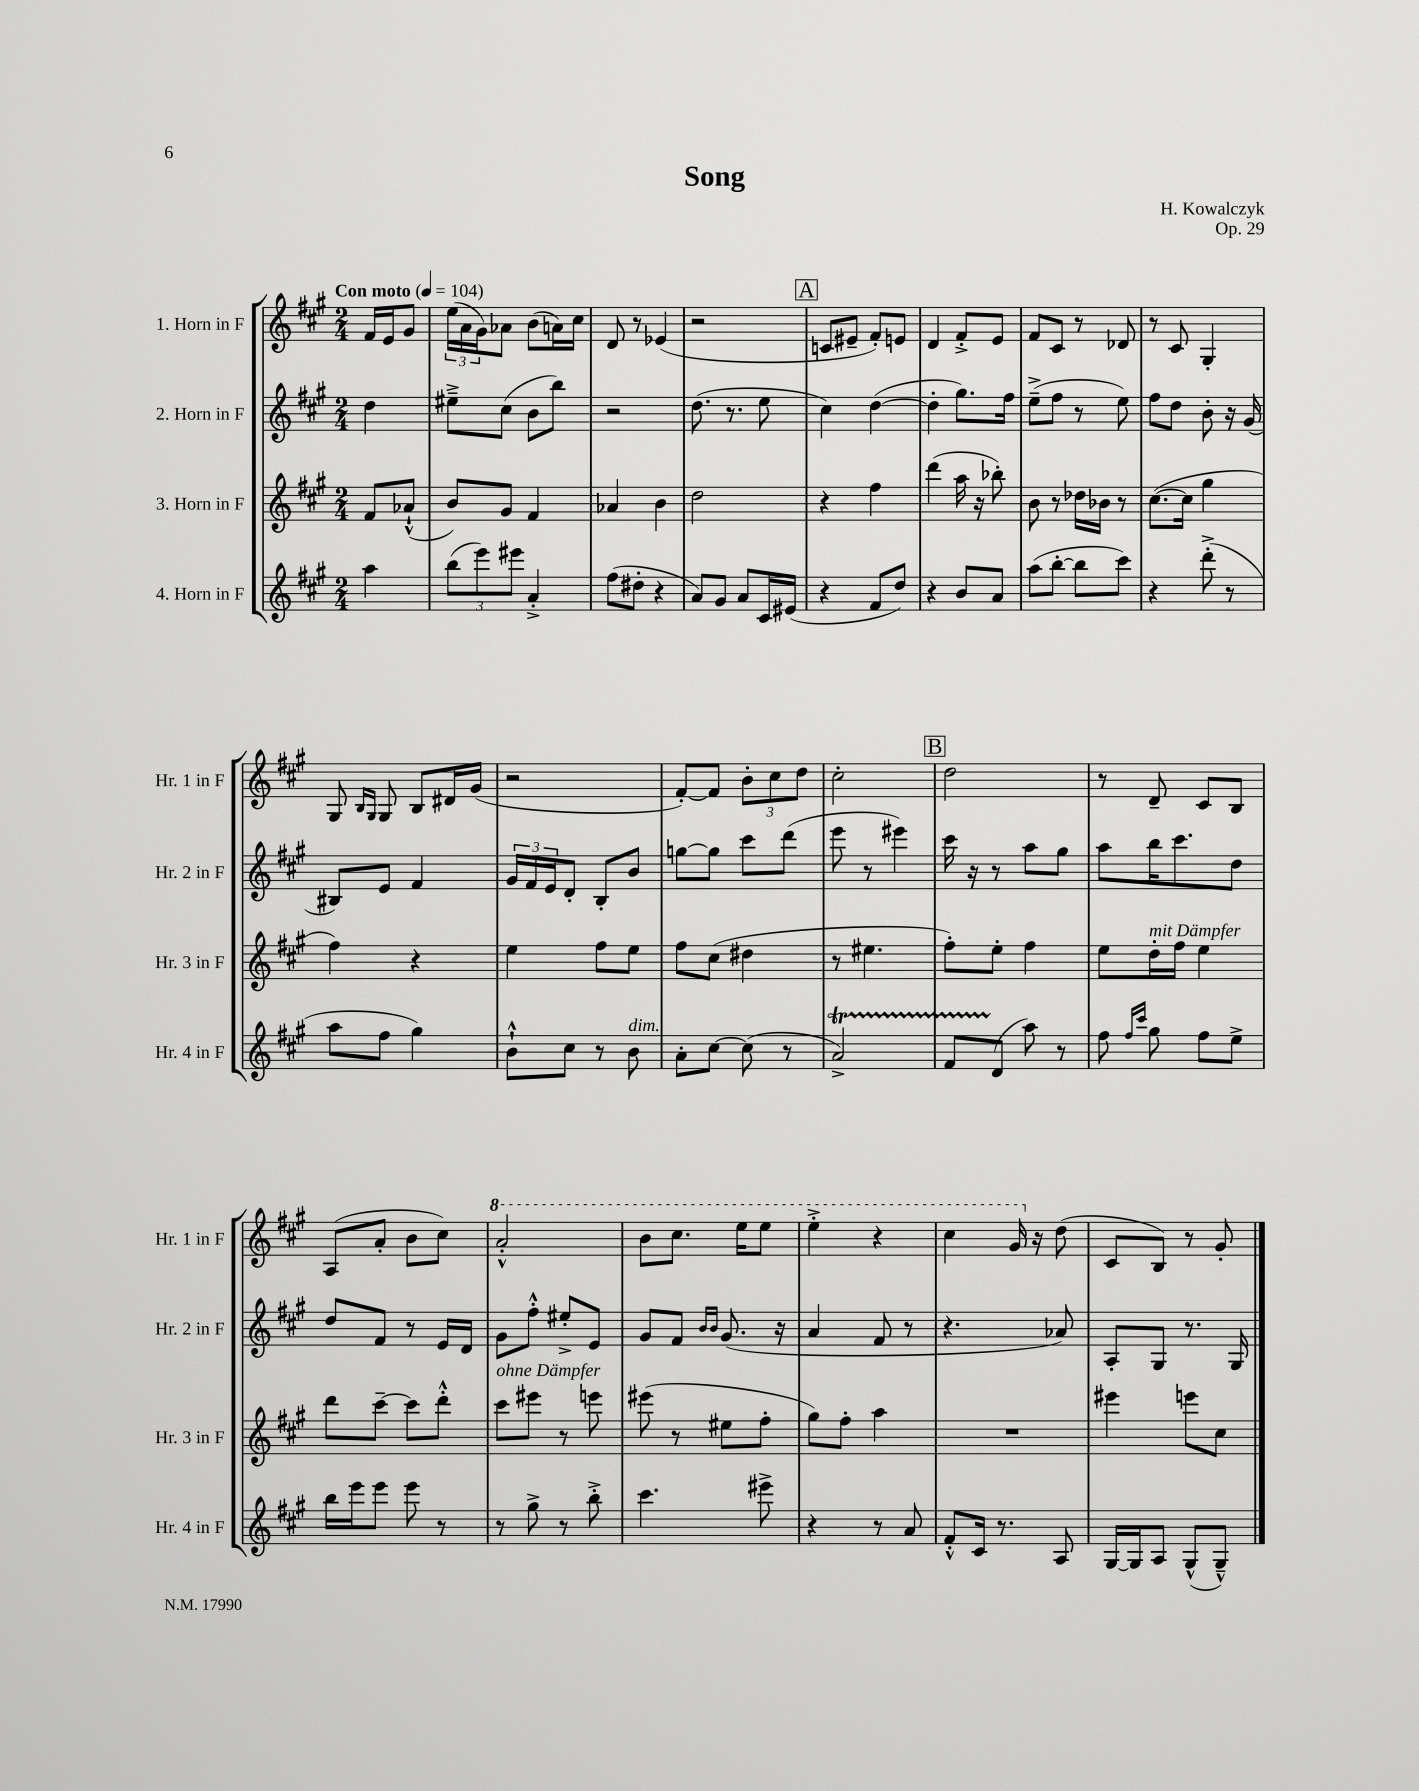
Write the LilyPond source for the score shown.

\header { title = "Song" composer = "H. Kowalczyk" opus = "Op. 29" }
<<
\new StaffGroup <<
\new Staff = "s0" \with { instrumentName = "1. Horn in F" shortInstrumentName = "Hr. 1 in F" } {
    \clef treble \key a \major \numericTimeSignature \time 2/4 \partial 4 \tempo "Con moto" 4 = 104
    fis'16 e'16 gis'8 |
    \tuplet 3/2 { e''16( a'16 gis'16) } aes'8 b'8( a'16) cis''16 |
    d'8 r8 ees'4( |
    r2 |
    \mark \markup { \box "A" } c'8 eis'8-- fis'8-.) e'8 |
    d'4 fis'8-.-> e'8 |
    fis'8 cis'8 r8 des'8 |
    r8 cis'8 gis4-. |
    gis8 \grace { b16 gis16 } gis8 b8 dis'16 gis'16( |
    r2 |
    fis'8~-.) fis'8 \tuplet 3/2 { b'8-. cis''8 d''8 } |
    cis''2-. |
    \mark \markup { \box "B" } d''2 |
    r8 d'8-- cis'8 b8 |
    a8( a'8-. b'8 cis''8) |
    \ottava #1 a''2-.-^ |
    b''8 cis'''8. e'''16 e'''8 |
    e'''4-.-> r4 |
    cis'''4 gis''16 \ottava #0 r16 d''8( |
    cis'8 b8) r8 gis'8-. \bar "|." |
}
\new Staff = "s1" \with { instrumentName = "2. Horn in F" shortInstrumentName = "Hr. 2 in F" } {
    \clef treble \key a \major \numericTimeSignature \time 2/4 \partial 4
    d''4 |
    eis''8---> cis''8( b'8 b''8) |
    r2 |
    d''8.( r8. e''8 |
    \mark \markup { \box "A" } cis''4) d''4~( |
    d''4-. gis''8.) fis''16 |
    e''8--->( fis''8 r8 e''8) |
    fis''8 d''8 b'8-. r16 gis'16( |
    bis8) e'8 fis'4 |
    \tuplet 3/2 { gis'16 fis'16 e'16 } d'8-. b8-. b'8 |
    g''8~ g''8 cis'''8 d'''8( |
    e'''8 r8 eis'''4) |
    \mark \markup { \box "B" } cis'''16 r16 r8 a''8 gis''8 |
    a''8 b''16 cis'''8. d''8 |
    d''8 fis'8 r8 e'16 d'16 |
    gis'8 fis''8-.-^ eis''8-.-> e'8 |
    gis'8 fis'8 \grace { b'16 b'16 } gis'8.( r16 |
    a'4 fis'8 r8 |
    r4. aes'8) |
    a8-. gis8 r8. gis16 \bar "|." |
}
\new Staff = "s2" \with { instrumentName = "3. Horn in F" shortInstrumentName = "Hr. 3 in F" } {
    \clef treble \key a \major \numericTimeSignature \time 2/4 \partial 4
    fis'8 aes'8-!-^( |
    b'8) gis'8 fis'4 |
    aes'4 b'4 |
    d''2 |
    \mark \markup { \box "A" } r4 fis''4 |
    d'''4( a''16 r16 bes''8-.) |
    b'8 r8 des''16 bes'16 r8 |
    cis''8.~( cis''16 gis''4 |
    fis''4) r4 |
    e''4 fis''8 e''8 |
    fis''8 cis''8( dis''4 |
    r8 eis''4. |
    \mark \markup { \box "B" } fis''8-.) e''8-. fis''4 |
    e''8 d''16-.^\markup { \italic "mit Dämpfer" } fis''16 e''4 |
    d'''8 cis'''8~-- cis'''8 d'''8-.-^ |
    cis'''8^\markup { \italic "ohne Dämpfer" } eis'''8 r8 e'''8 |
    eis'''8( r8 eis''8 fis''8-. |
    gis''8) fis''8-. a''4 |
    R2 |
    eis'''4 e'''8 cis''8 \bar "|." |
}
\new Staff = "s3" \with { instrumentName = "4. Horn in F" shortInstrumentName = "Hr. 4 in F" } {
    \clef treble \key a \major \numericTimeSignature \time 2/4 \partial 4
    a''4 |
    \tuplet 3/2 { b''8( e'''8) eis'''8 } a'4-.-> |
    fis''8( dis''8-. r4 |
    a'8) gis'8 a'8 cis'16 eis'16( |
    \mark \markup { \box "A" } r4 fis'8 d''8) |
    r4 b'8 a'8 |
    a''8( b''8~-. b''8 cis'''8) |
    r4 d'''8-.->( r8 |
    a''8 fis''8 gis''4) |
    b'8-!-^ cis''8 r8 b'8^\markup { \italic "dim." } |
    a'8-. cis''8~ cis''8( r8 |
    a'2->\startTrillSpan) |
    \mark \markup { \box "B" } fis'8 d'8\stopTrillSpan( a''8) r8 |
    fis''8 \grace { fis''16 cis'''16 } gis''8 fis''8 e''8-> |
    b''16 e'''16 e'''8 e'''8 r8 |
    r8 gis''8-> r8 b''8-.-> |
    cis'''4. eis'''8-> |
    r4 r8 a'8 |
    fis'8-.-^ cis'16 r8. a8 |
    gis16~ gis16 a8 gis8-^( gis8---^) \bar "|." |
}
>>
>>
\layout { \context { \Score \remove "Bar_number_engraver" } }
